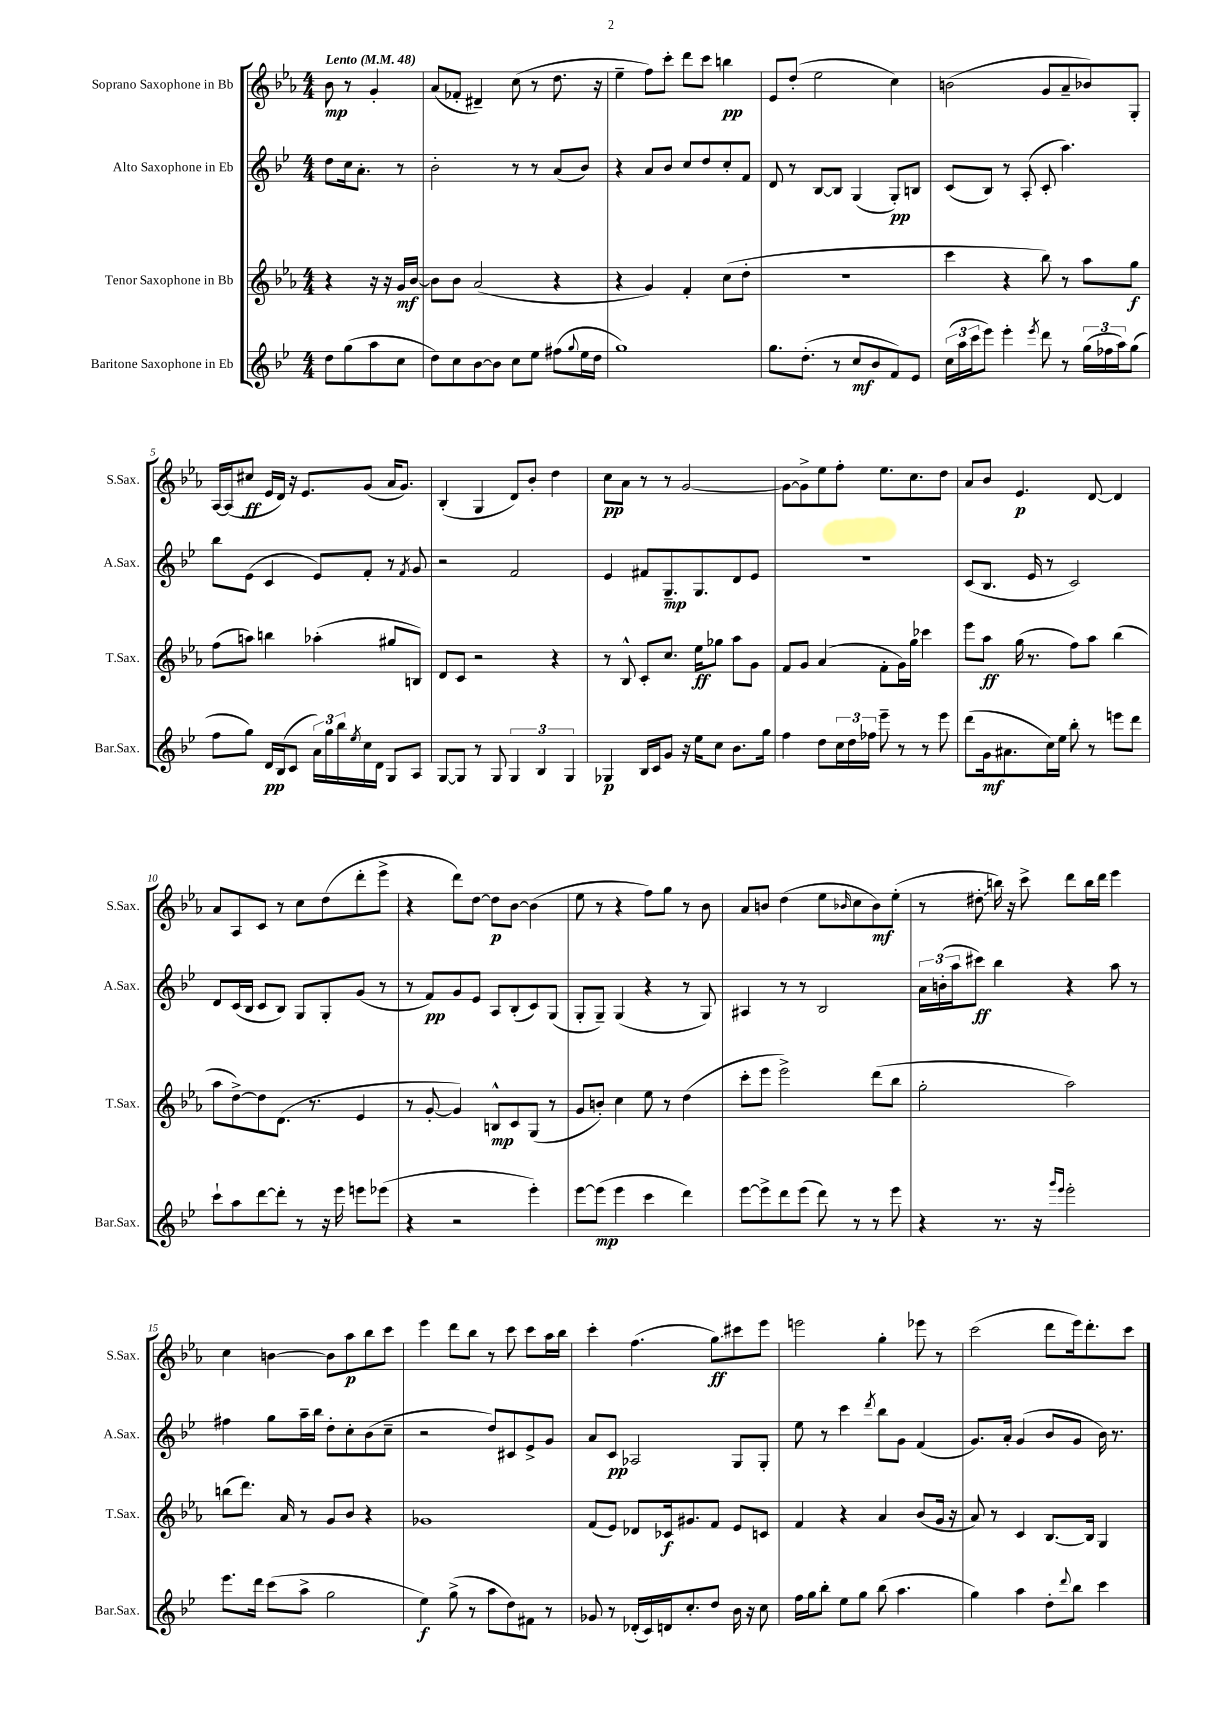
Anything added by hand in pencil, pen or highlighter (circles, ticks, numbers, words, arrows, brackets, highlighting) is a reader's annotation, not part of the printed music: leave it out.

**kern	**kern	**kern	**kern
*staff4	*staff3	*staff2	*staff1
*clefG2	*clefG2	*clefG2	*clefG2
*k[b-e-]	*k[b-e-a-]	*k[b-e-]	*k[b-e-a-]
*M4/4	*M4/4	*M4/4	*M4/4
*MM48	*MM48	*MM48	*MM48
8dd	4r	8dd	8b-
(8gg	.	16cc	8r
.	.	8.a'	.
8aa	16r	.	4g'
.	16r	.	.
8cc	16g	8r	.
.	[16b-	.	.
=	=	=	=
8dd)	8b-]	2b-'	(8a-
8cc	8b-	.	8f-'
[8b-	(2a-	.	4d#~)
8b-]	.	.	.
8cc	.	8r	(8cc
8ee-	.	8r	8r
(8ff#	4r	(8a	8.dd
8qqgg	.	.	.
16ee-	.	8b-)	.
16dd	.	.	16r
=	=	=	=
1gg)	4r	4r	4ee-~
.	4g)	8a	8ff)
.	.	8b-	8ccc'
.	4f'	8cc	8ddd
.	.	8dd	8ccc
.	(8cc	8cc'	4bb
.	8dd'	8f	.
=	=	=	=
8.gg	1r	8d	8e-
.	.	8r	(8dd'
(8.dd'	.	.	.
.	.	[8B-	2ee-
8r	.	8B-]	.
8cc	.	(4G	.
8b-	.	.	.
8f)	.	8G')	4cc)
8e-	.	8B	.
=	=	=	=
(24cc	4ccc	(8c	(2b
24aa	.	.	.
24ccc	.	.	.
8eee-)	.	8B-)	.
4eee-'	4r	8r	.
.	.	(8A'	.
8qeee-	.	.	.
8ddd	8bb-)	8c'	8g
8r	8r	4.aa)	8a-~
(24gg	8aa-	.	8b-)
24ff-	.	.	.
24aa)	.	.	.
(8gg	8gg	.	8G'
=	=	=	=
8ff	(8ff	8bb-	[16A-
.	.	.	(16A-]
8gg)	8aa)	(8e-	8cc#
16d	4bb	4c	16e-
(16B-	.	.	16d)
8c	.	.	16r
.	.	.	8.e-
24a)	(4aa-'	8e-)	.
24gg	.	.	.
24bb-	.	.	.
8qee-	.	.	.
16cc	.	8f'	(8g
16d	.	.	.
8G	8gg#	8r	16a-
.	.	.	8.g)
.	.	8qf	.
8A	8B)	8g	.
=	=	=	=
[8G	8d	2r	(4B-'
8G]	8c	.	.
8r	2r	.	4G
8G	.	.	.
6G	.	2f	8d)
.	.	.	8b-'
6B-	.	.	.
.	4r	.	4dd
6G	.	.	.
=	=	=	=
4G-	8r	4e-	8cc
.	8B-^^	.	8a-
16B-	8c'	8f#	8r
16c	.	.	.
8g	8.cc	8.G~	8r
16r	.	.	[2g
16ee-	16ee-	8.G	.
8cc	8gg-	.	.
8.b-	8aa-	8d	.
.	8g	8e-	.
16gg	.	.	.
=	=	=	=
4ff	8f	1r	8g_
.	8g	.	8g^]
8dd	(4a-	.	8ee-
24cc	.	.	8ff'
24dd	.	.	.
24ff-	.	.	.
8eee-~	8f'	.	8.ee-
8r	16g)	.	.
.	16gg	.	8.cc
8r	4ccc-	.	.
8eee-	.	.	8dd
=	=	=	=
(8ddd	8eee-	(8c	8a-
16g	8aa-	8.B-	8b-
8.a#	.	.	.
.	(16gg	.	4.e-
.	8.r	16e-	.
16cc)	.	8r	.
16ee-	.	.	.
8bb-'	8ff)	2c)	.
8r	8aa-	.	[8d
8eee	(4bb-	.	4d]
8ddd	.	.	.
=	=	=	=
8ccc`	8aa-	8d	8a-
8aa	[8dd^)	(16c	8A-
.	.	16B-	.
[8ddd	8dd]	8c	8c
8ddd']	(8.d	8B-)	8r
8r	.	8G	8cc
.	8.r	.	.
16r	.	8G'	(8dd
16eee-	.	.	.
8eee	4e-	(8g	8ddd'
(8eee-	.	8r	8eee-^
=	=	=	=
4r	8r	8r	4r
.	[8g'	8f)	.
2r	4g])	8g	8ddd)
.	.	8e-	[8dd
.	8B^^	8A	8dd]
.	8c	(8B-'	[8b-
4eee-')	(8G	8c)	(4b-]
.	8r	(8G	.
=	=	=	=
[8eee-	8g	8G'	8ee-
(8eee-]	8b')	8G~)	8r
4eee-	4cc	(4G	4r
4ccc	8ee-	4r	8ff)
.	8r	.	8gg
4ddd)	(4dd	8r	8r
.	.	8G)	8b-
=	=	=	=
[8eee-	8ccc'	4A#	8a-
8eee-^]	8eee-	.	8b
8ddd	2eee-^)	8r	(4dd
(8eee-	.	8r	.
8ddd)	.	2B-	8ee-
.	.	.	16qqb-
8r	.	.	8cc
8r	(8ddd	.	8b-)
8eee-	8bb-	.	(8ee-'
=	=	=	=
4r	2gg'	24a	8r
.	.	(24b'	.
.	.	24aa	.
.	.	8ccc#)	8dd#'
8.r	.	4bb-	16bb)
.	.	.	16r
.	.	.	8ccc^
16r	.	.	.
16qqggg	.	.	.
16qqeee-	.	.	.
2eee-'	2aa-)	4r	8ddd
.	.	.	16bb
.	.	.	16ddd
.	.	8aa	4eee-
.	.	8r	.
=	=	=	=
8.eee-	(8bb	4ff#	4cc
.	8.ddd)	.	.
16ddd	.	.	.
(8ccc	.	8gg	[4b
.	16a-	.	.
8aa^	8r	16aa~	.
.	.	16bb-	.
2gg	8g	8dd'	8b]
.	8b-	8cc'	8aa-
.	4r	(8b-	8bb-
.	.	8cc~	8ccc
=	=	=	=
4ee-)	1g-	2r	4eee-
(8gg^	.	.	8ddd
8r	.	.	8bb-
8aa	.	8dd)	8r
8dd)	.	8c#	8ccc
8f#	.	8e-^	8ccc
8r	.	8g	16aa-
.	.	.	16bb-
=	=	=	=
8g-	(8f	8a	4ccc'
8r	8e-)	8c	.
(16d-'	8d-	2A-	(4.ff
16c)	.	.	.
16d	16c-	.	.
8.cc'	8.g#	.	.
8dd	8f	.	8gg)
16b-	8e-	8G	8ccc#
16r	.	.	.
8cc	8c	8G'	8eee-
=	=	=	=
16ff	4f	8ee-	2eee
16gg	.	.	.
8bb-'	.	8r	.
8ee-	4r	4ccc	.
8gg	.	.	.
.	.	8qddd	.
(8bb-	4a-	8bb-	4gg'
4.aa	.	8g	.
.	(8b-	(4f	8eee-
.	16g	.	8r
.	16r	.	.
=	=	=	=
4gg)	8a-)	8.g)	(2ccc
.	8r	.	.
.	.	16a'	.
4aa	4c	(4g	.
8dd'	[8.B-	8b-	8ddd
8qqddd	.	.	.
8bb-	.	8g	16eee-)
.	16B-]	.	8.ddd'
4ccc	4G	16b-)	.
.	.	8.r	.
.	.	.	8ccc
==	==	==	==
*-	*-	*-	*-
